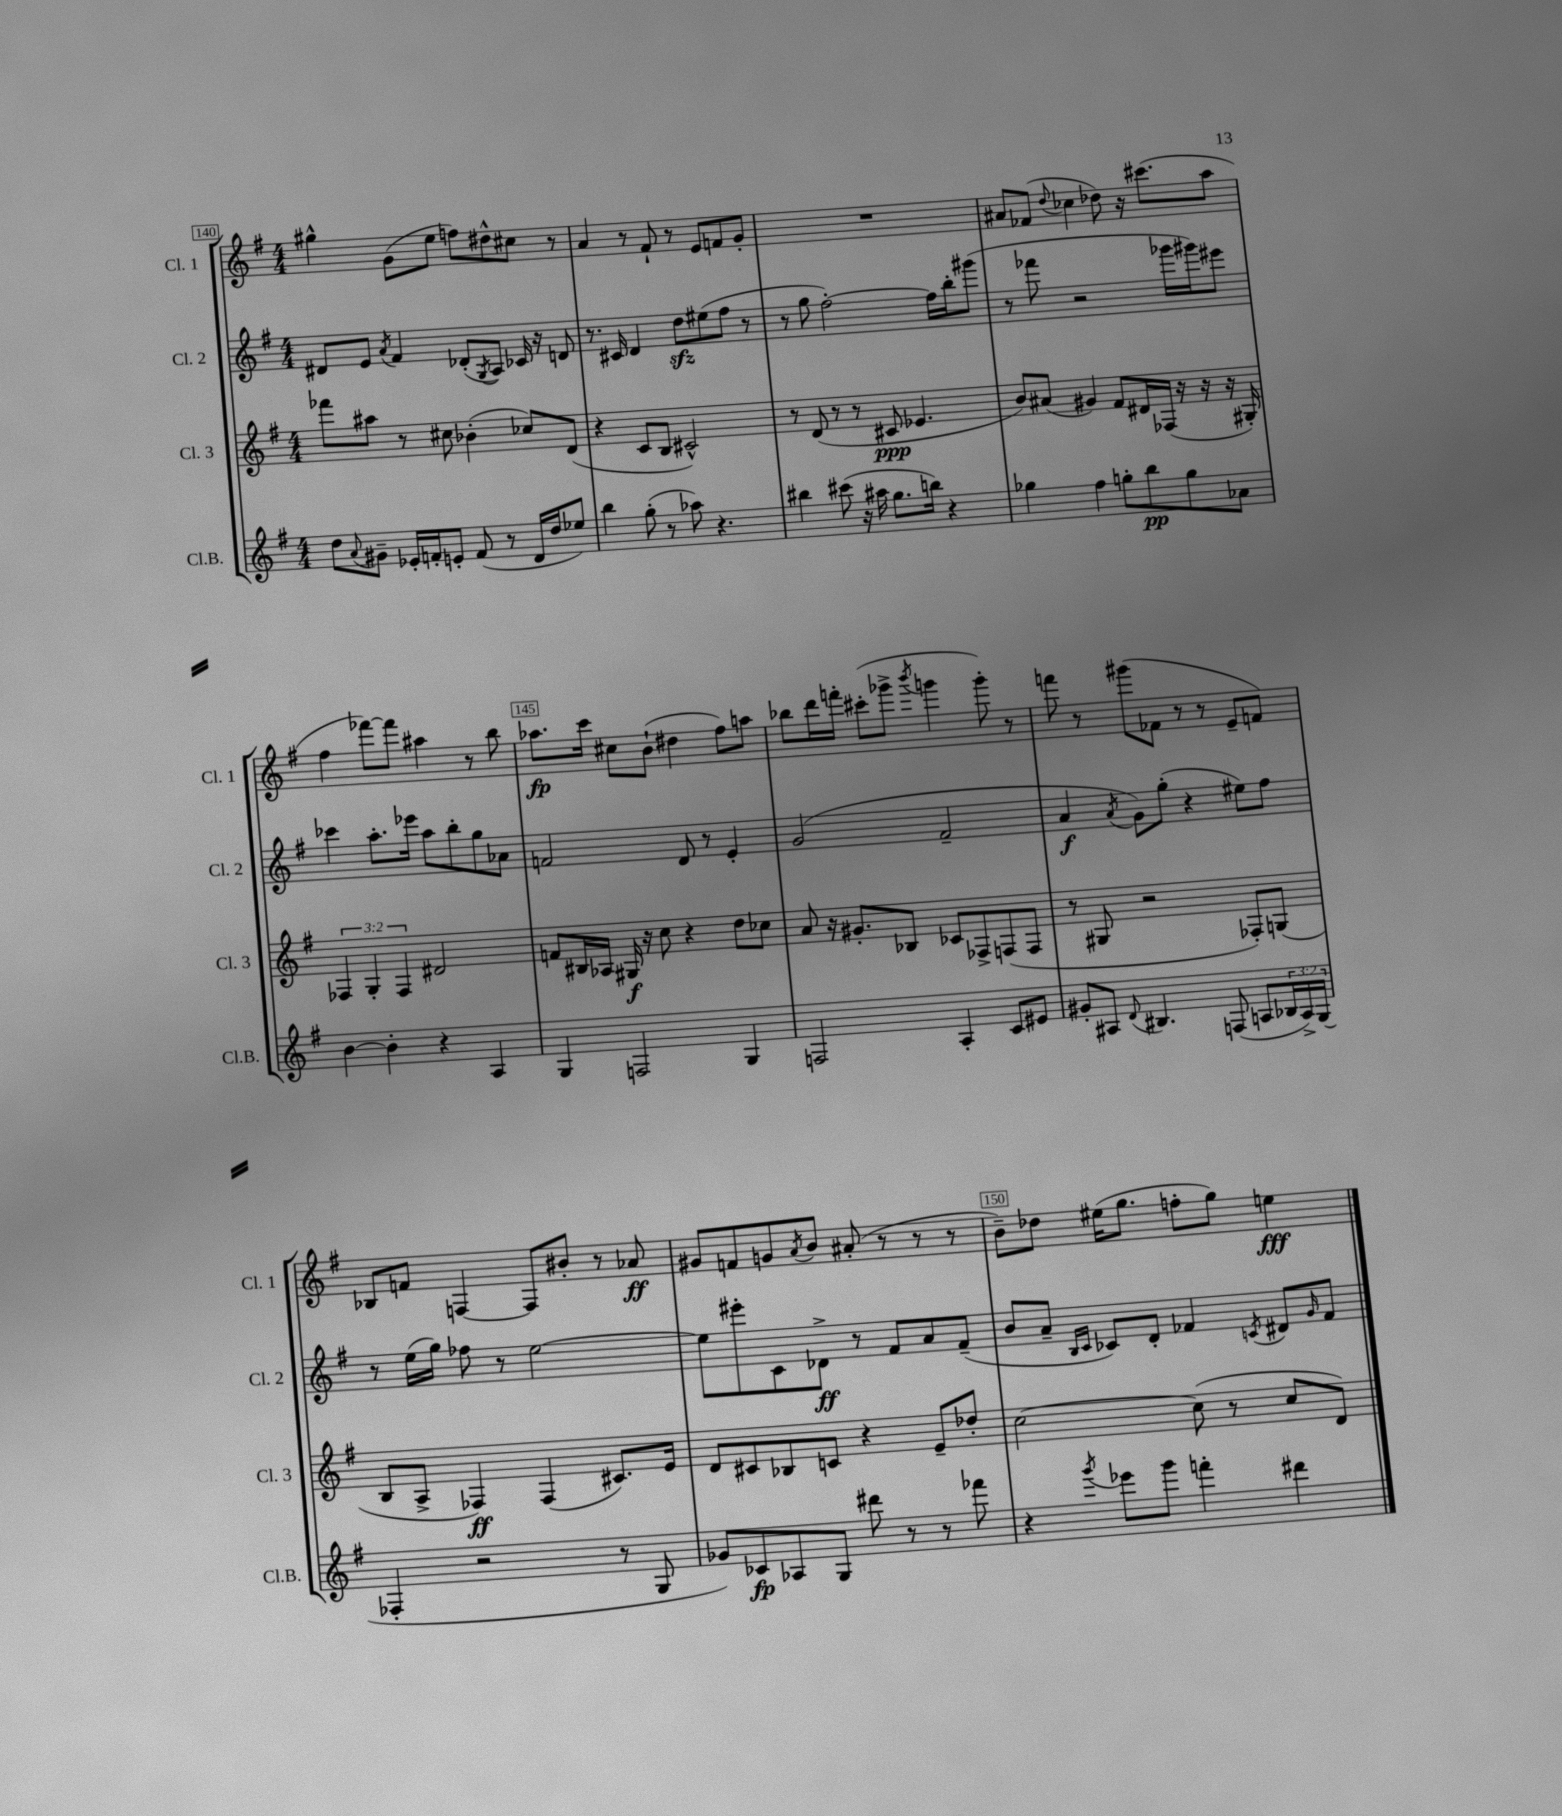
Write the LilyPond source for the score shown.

<<
\new StaffGroup <<
\new Staff = "s0" \with { instrumentName = "Cl. 1" shortInstrumentName = "Cl. 1" } {
    \clef treble \key g \major \numericTimeSignature \time 4/4
    gis''4-^ g'8( e''8 f''8) dis''8-^ cis''8 r8 |
    a'4 r8 fis'8-! r8 e'8 f'8 g'8-. |
    R1 |
    ais'8 fes'8( \appoggiatura { d''8 } ces''4 des''8) r16 cis'''8.( a''8 |
    fis''4 fes'''8~) fes'''8 ais''4 r8 b''8 |
    aes''8.\fp c'''16 cis''8 b'8-!( dis''4 fis''8) a''8 |
    bes''8 d'''16 f'''16-. cis'''8-.( ges'''8-> \acciaccatura { b'''8 } g'''4 g'''8-.) r8 |
    f'''8 r8 gis'''8( fes'8 r8 r8 e'8-- f'8) |
    bes8 f'8 f4~ f8 bis'8-. r8 aes'8\ff |
    gis'8 f'8 g'8 \acciaccatura { a'8 } b'8 ais'8-.( r8 r8 r8 |
    b'8--) des''8 eis''16( g''8. f''8-. g''8) e''4\fff \bar "|." |
}
\new Staff = "s1" \with { instrumentName = "Cl. 2" shortInstrumentName = "Cl. 2" } {
    \clef treble \key g \major \numericTimeSignature \time 4/4
    dis'8 e'8 \acciaccatura { a'8 } fis'4 des'8-.( \acciaccatura { g8 } a8) ces'16 r16 d'8 |
    r8. cis'16 d'4 d''8\sfz eis''8( fis''8 r8 |
    r8 g''8 fis''2~-.) fis''16 b''16-. gis'''8( |
    r8 fes'''8 r2 ges'''16 gis'''16) eis'''8 |
    ces'''4 a''8.-. ees'''16 a''8 b''8-. g''8 aes'8 |
    f'2 d'8 r8 e'4-. |
    g'2( fis'2-- |
    a'4\f \acciaccatura { a'8 } g'8) g''8-.( r4 eis''8) fis''8 |
    r8 e''16( g''16) fes''8 r8 e''2~ |
    e''8 eis'''8-. c'8 des'8->\ff r8 fis'8 a'8 fis'8--( |
    b'8 a'8-- \grace { b16 c'16 } ces'8) d'8-. fes'4 \acciaccatura { c'8 } dis'8 \grace { g'16 } fes'8 \bar "|." |
}
\new Staff = "s2" \with { instrumentName = "Cl. 3" shortInstrumentName = "Cl. 3" } {
    \clef treble \key g \major \numericTimeSignature \time 4/4 \override Staff.TupletNumber.text = #tuplet-number::calc-fraction-text
    fes'''8 ais''8 r8 cis''8 bes'4-.( ces''8) d'8( |
    r4 c'8 b8 cis'2-^) |
    r8 d'8( r8 r8 cis'8\ppp ees'4. |
    b'8) ais'8( gis'4) fis'8 dis'16 fes16( r16 r16 r16 gis16-.) |
    \tuplet 3/2 { fes4 g4-. fes4 } dis'2 |
    f'8 bis16 aes16 gis16\f r16 c''8 r4 d''8 ces''8 |
    a'8 r16 gis'8.-. bes8 ces'8 fes8-> f8( f8 |
    r8 gis8 r2 fes8-.) g8( |
    b8 a8-> fes4\ff) fes4( cis'8.) e'16 |
    d'8 cis'8 bes8 c'8 r4 e'8-- des''8-. |
    c''2~ c''8( r8 c''8 d'8) \bar "|." |
}
\new Staff = "s3" \with { instrumentName = "Cl.B." shortInstrumentName = "Cl.B." } {
    \clef treble \key g \major \numericTimeSignature \time 4/4 \override Staff.TupletNumber.text = #tuplet-number::calc-fraction-text
    d''8 \appoggiatura { a'8 } gis'8-- ees'16-. f'16-. e'8-. f'8( r8 d'16 d''16 ees''8) |
    b''4 g''8-.( r8 aes''8) r4. |
    bis''4 cis'''8( r16 ais''16 g''8. b''16) r4 |
    ges''4 fis''4 g''8-. b''8\pp g''8 aes'8 |
    b'4~ b'4-. r4 a4 |
    g4 f2 g4 |
    f2 a4-. c'8 eis'8 |
    gis'8-. ais8 \appoggiatura { d'8 } bis4. f8( a8 \tuplet 3/2 { bes16 a16->) g16( } |
    fes4-. r2 r8 g8 |
    ges'8) ces'8\fp aes8 g8 dis'''8 r8 r8 fes'''8 |
    r4 \acciaccatura { g'''8 } ees'''8 g'''8 f'''4-. dis'''4 \bar "|." |
}
>>
>>
\layout { \context { \Score currentBarNumber = #140 \override BarNumber.break-visibility = ##(#f #t #t) barNumberVisibility = #(every-nth-bar-number-visible 5) \override BarNumber.stencil = #(make-stencil-boxer 0.1 0.3 ly:text-interface::print) } }
